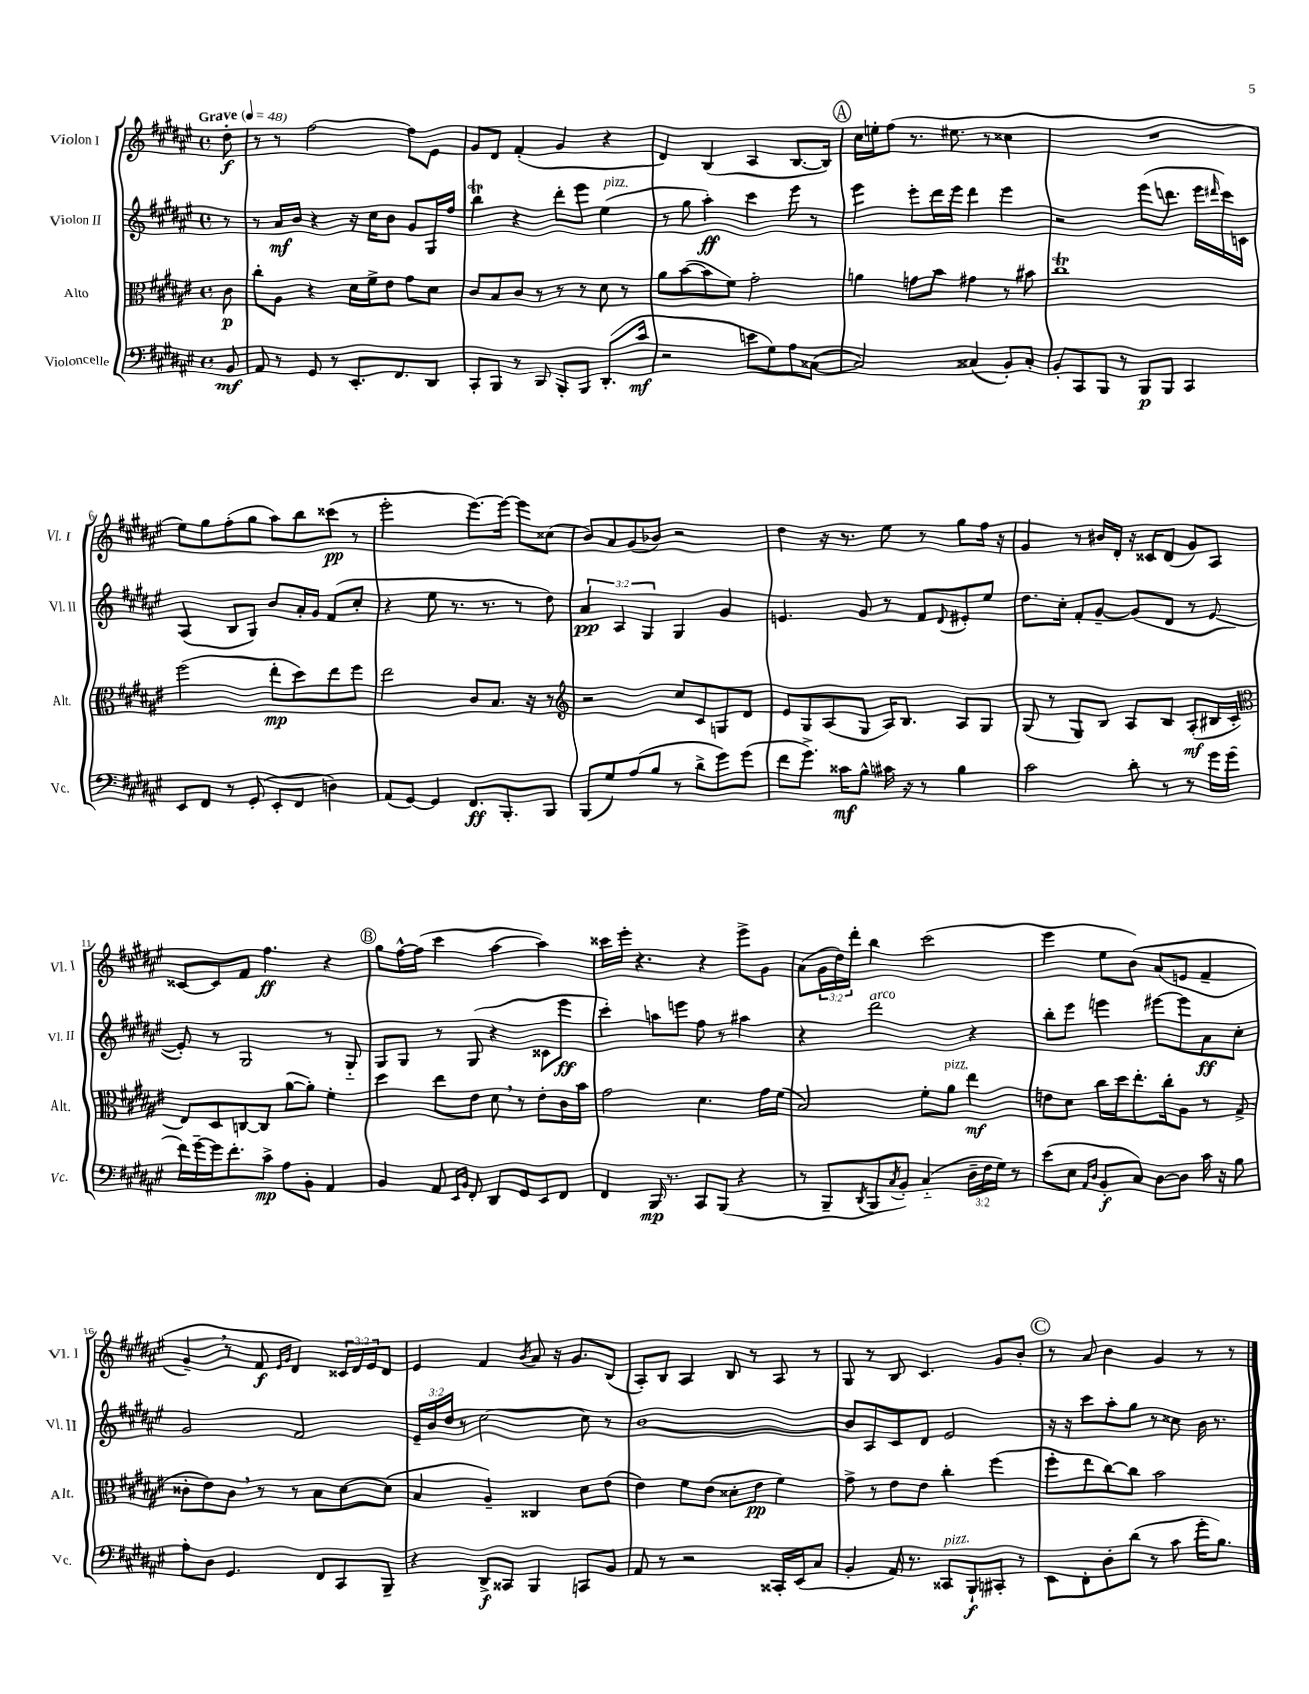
<<
\new StaffGroup <<
\new Staff = "s0" \with { instrumentName = "Violon I" shortInstrumentName = "Vl. I" } {
    \clef treble \key fis \major \defaultTimeSignature \time 4/4 \override Staff.TupletNumber.text = #tuplet-number::calc-fraction-text \partial 8 \tempo "Grave" 4 = 48
    dis''8-.\f |
    r8 r8 fis''2~ fis''8 eis'8 |
    gis'8 dis'8 fis'4-.( gis'4 r4 |
    dis'4) b4( ais4 b8.~ b16) |
    \mark \markup { \circle "A" } cis''16 e''16-. fis''8( r8. eis''8. r8 cisis''4 |
    R1 |
    eis''8) gis''8 fis''8-.( gis''8 ais''8) b''8 cisis'''8\pp( r8 |
    eis'''2-. eis'''8.~) eis'''16~ eis'''8 cisis''8( |
    b'8) ais'8 gis'8( bes'8) r2 |
    dis''4 r16 r8. eis''8 r8 gis''8 fis''16 r16 |
    gis'4 r8 bis'16 dis'16-. r16 cisis'16 dis'8( gis'8) ais8 |
    cisis'8~ cisis'8 fis'8 fis''4.\ff r4 |
    \mark \markup { \circle "B" } gis''8 fis''16~-^ fis''16( cis'''4 ais''4~ ais''4) |
    cisis'''16 eis'''16-. r4. r4 eis'''8-> gis'8 |
    ais'8( \tuplet 3/2 { gis'16 dis''16) dis'''16-. } b''4 cis'''2( |
    eis'''4 eis''8 b'8)\( ais'8( e'8 fis'4-- |
    gis'4--) \breathe r8 fis'8\f \grace { eis'16 gis'16 } dis'4\) \tuplet 3/2 { cisis'16 dis'16 eis'16 } dis'8 |
    eis'4 fis'4 \acciaccatura { b'8 } ais'8 r16 gis'8. b8( |
    ais8-.) b8 ais4 b8 r8 ais8 r8 |
    gis8 r8 b8 cis'4. gis'8 b'8-. |
    \mark \markup { \circle "C" } r8 ais'8 b'4 gis'4 r8 r8 \bar "|." |
}
\new Staff = "s1" \with { instrumentName = "Violon II" shortInstrumentName = "Vl. II" } {
    \clef treble \key fis \major \defaultTimeSignature \time 4/4 \override Staff.TupletNumber.text = #tuplet-number::calc-fraction-text \partial 8
    r8 |
    r8 ais'16\mf b'16 r4 r16 cis''16 b'8 gis'8 gis16 fis''16 |
    b''4\trill r4 dis'''8-. eis'''8 eis''4^\markup { \italic "pizz." }( |
    r8 gis''8 ais''4-.\ff) cis'''4 eis'''8 r8 |
    \mark \markup { \circle "A" } eis'''4 eis'''8-. dis'''16 eis'''16 dis'''4 eis'''4 |
    r2 eis'''8( d'''8. eis'''16 \grace { dis'''16 } cis'''16) c'16 |
    ais4( b8 gis8) b'8 ais'16-. gis'16 fis'8( cis''8-. |
    r4 eis''8 r8. r8. r8 dis''8) |
    \tuplet 3/2 { ais'4\pp ais4 gis4 } gis4 gis'4 |
    e'4. gis'8 r8 fis'8 \appoggiatura { dis'8 } eis'8-. eis''8 |
    dis''8. cis''16-. fis'8-. gis'8~-- gis'8( dis'8 r8 eis'8~ |
    eis'8-.) r8 gis2 r8 gis8-_ |
    \mark \markup { \circle "B" } gis8 gis8 r8 gis8( r4 cisis'8 eis'''8\ff |
    cis'''4-.) a''8 e'''8 fis''8 r8 ais''4 |
    r4 dis'''2^\markup { \italic "arco" } r4 |
    b''8-. eis'''8 e'''4 eis'''8~ eis'''8 ais'8\ff cis''8-. |
    gis'2 fis'2 |
    \tuplet 3/2 { eis'16-- b'16 dis''16 } r8 cis''2~ cis''8 r8 |
    b'1~ |
    b'8 ais8 cis'8 dis'8 eis'2 |
    \mark \markup { \circle "C" } r16 r16 cis'''8 ais''8-. gis''8 r8 cisis''8 b'16 r8. \bar "|." |
}
\new Staff = "s2" \with { instrumentName = "Alto" shortInstrumentName = "Alt." } {
    \clef alto \key fis \major \defaultTimeSignature \time 4/4 \partial 8
    cis'8\p |
    cis''8-. ais8 r4 dis'16 fis'16-> eis'8 gis'8 dis'8 |
    cis'8 b8 cis'8 r8 r8 r8 dis'8 r8 |
    ais'8 b'8~( b'8 fis'8) gis'2-. |
    \mark \markup { \circle "A" } a'4 g'8 b'8 gis'4 r8 bis'8 |
    cis''1\trill |
    fis''2( eis''8-.\mp dis''8) eis''8 fis''8 |
    eis''2 cis'8 b8. r16 r8 |
    \clef treble r2 cis''8 cis'8 g8 dis'8 |
    eis'8 gis8 ais8( gis8 ais16) b8. ais8 gis8 |
    gis8( r8 gis8) b8 ais8 b8 ais8-.\mf( bis16 cis'16-. |
    \clef alto eis8) dis8 c8~ c8 ais'8~( ais'8-.) fis'4-. |
    \mark \markup { \circle "B" } dis''4 eis''8 eis'8 dis'8 \breathe r8 eis'8-. cis'16 b'16 |
    gis'2 dis'4. gis'16 fis'16( |
    b2) fis'8-. ais'8^\markup { \italic "pizz." } eis''4\mf |
    e'8 dis'8 cis''16 dis''16 eis''8.-. cis''16-. ais8 r8 gis8->( |
    cisis'8-. eis'8) cisis'8 \breathe r8 r8 b8 dis'8~ dis'8( |
    b4 ais4--) cisis4 dis'8 eis'8( |
    eis'4) fis'8 eis'8( disis'8-. eis'8\pp fis'4) |
    gis'8-> r8 eis'8 eis'8 cis''4-. fis''4( |
    \mark \markup { \circle "C" } fis''8-. eis''8 cis''8~) cis''8 b'2 \bar "|." |
}
\new Staff = "s3" \with { instrumentName = "Violoncelle" shortInstrumentName = "Vc." } {
    \clef bass \key fis \major \defaultTimeSignature \time 4/4 \override Staff.TupletNumber.text = #tuplet-number::calc-fraction-text \partial 8
    b,8\mf |
    ais,8 r8 gis,8 r8 eis,8.-. fis,8. dis,8 |
    cis,8-. b,,8 r8 b,,8 b,,8-. b,,8 dis,8.-.( cis'16\mf |
    r2 e'8 gis8) ais8 cisis8~( |
    \mark \markup { \circle "A" } cisis2) cisis4( b,8-.) cisis8-. |
    b,8-. cis,8 b,,8 r8 b,,8\p b,,8 cis,4 |
    eis,8 fis,8 r8 gis,8-.( eis,8-. fis,8 d4) |
    ais,8( gis,8~) gis,4 fis,8.\ff b,,8.-. b,,8 |
    b,,8( gis8) ais8( b8 r8 dis'8-> gis'8) gis'8( |
    fis'8 gis'8.->) cisis'16\mf b8-^ cis'16 r16 r8 b4 |
    cis'2 dis'8-. r8 r8 gis'16 gis'16( |
    fis'16) gis'16~-- gis'16 fis'8.-. cis'8->\mp ais8 b,8-. ais,4 |
    \mark \markup { \circle "B" } b,4 ais,8 \grace { eis,16 b,16 } fis,8-. dis,8 gis,8 eis,8 fis,8 |
    fis,4 b,,16\mp r8. cis,8 b,,8( r4 |
    r8 b,,8-- \acciaccatura { dis,8 } b,,8 \acciaccatura { cis8 } b,8-.) cis4-_( \tuplet 3/2 { dis16-- fis16 gis16) } r8 |
    eis'8( eis8 \grace { ais,16 dis16 } b,8-.\f cis8) dis8~ dis8 cis'16 r16 b8 |
    ais8-. dis8 gis,4. fis,8 cis,8 b,,8-- |
    r4 dis,8->\f cisis,8 b,,4 c,8 b,8 |
    ais,8 r8 r2 cisis,16-. eis,16( cis8 |
    b,4-. ais,16) r8. cisis,8^\markup { \italic "pizz." } b,,8-!\f cis,8-. r8 |
    \mark \markup { \circle "C" } eis,8 fis,8-. dis8-. dis'8( r8 cis'8 gis'16-. b8.) \bar "|." |
}
>>
>>
